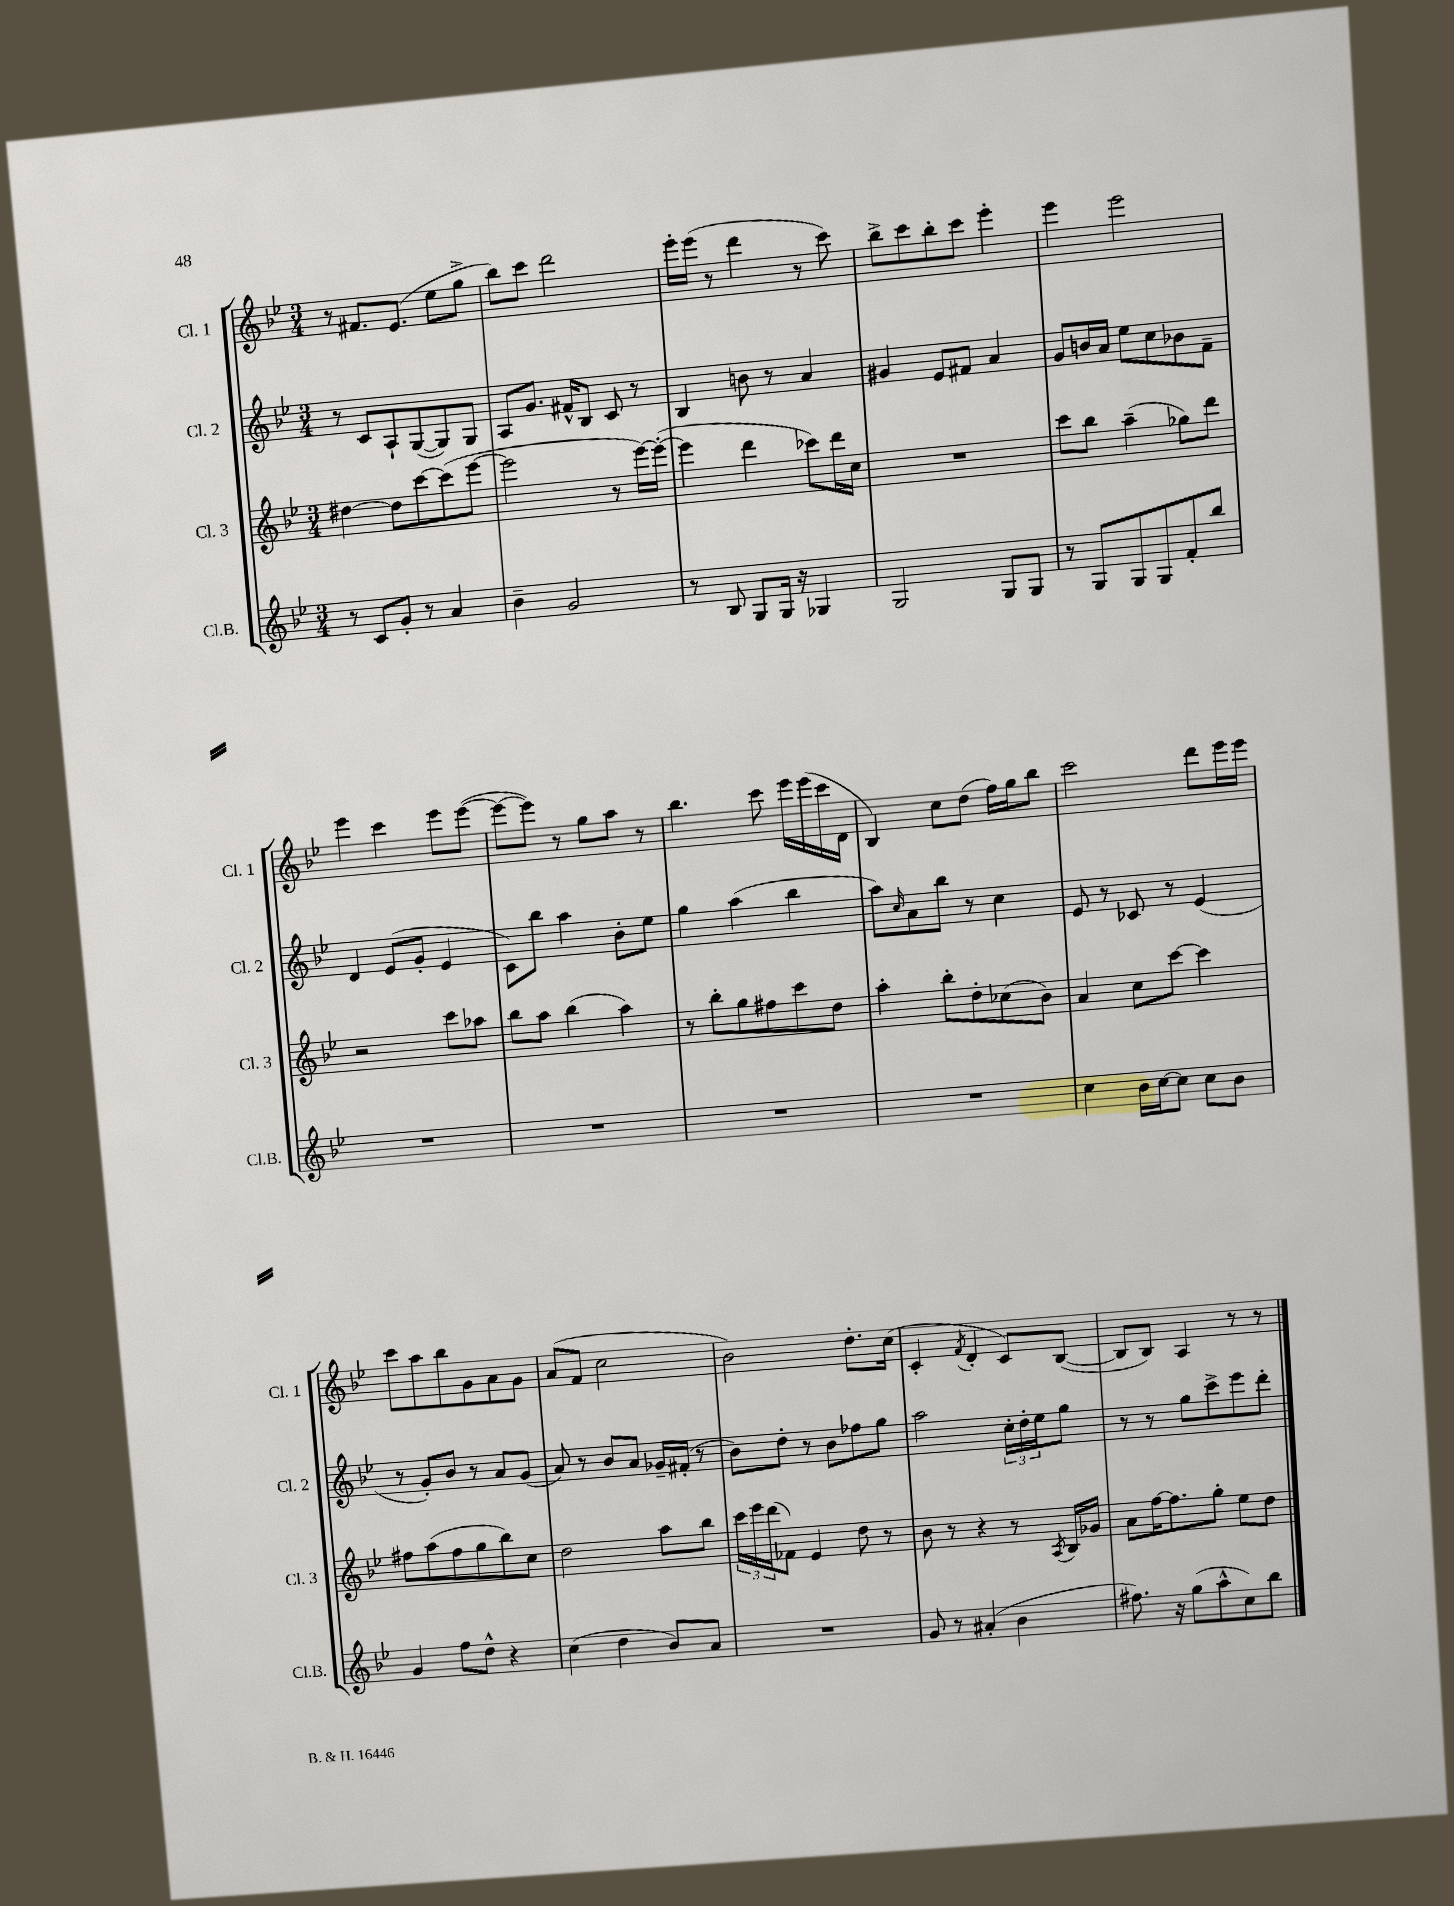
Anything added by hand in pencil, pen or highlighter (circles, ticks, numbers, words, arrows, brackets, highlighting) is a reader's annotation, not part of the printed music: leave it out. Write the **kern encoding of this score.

**kern	**kern	**kern	**kern
*part4	*part3	*part2	*part1
*staff4	*staff3	*staff2	*staff1
*I"Cl.B.	*I"Cl. 3	*I"Cl. 2	*I"Cl. 1
*I'Cl.B.	*I'Cl. 3	*I'Cl. 2	*I'Cl. 1
*clefG2	*clefG2	*clefG2	*clefG2
*k[b-e-]	*k[b-e-]	*k[b-e-]	*k[b-e-]
*M3/4	*M3/4	*M3/4	*M3/4
=20	=20	=20	=20
8r	[4dd#X\	8r	8r
8c/L	.	8c/L	8.f#X/L
8g'/J	8dd#\L]	8A`/	.
.	.	.	(8.e-/J
8r	[8ccc\	([8G/	.
4a/	(8ccc\]	8G/])	8ee-\L
.	[8eee-\J	8G/J	8gg^\J
=21	=21	=21	=21
4b-~\	2eee-\]	8A/L	8bb-\L)
.	.	8.g/J	8ccc\J
2g/	.	.	2ddd\
.	.	16f#X^^/KL	.
.	.	8B-/J	.
.	8r	8c/	.
.	[16eee-\LL)	8r	.
.	(16eee-'\JJ_	.	.
=22	=22	=22	=22
8r	4eee-\]	4B-/	16eee-'\LL
.	.	.	(16eee-\JJ
8B-/	.	.	8r
8G/L	4ddd\	8bn\	4ddd\
16G/Jk	.	8r	.
16r	.	.	.
4G-X/	8ccc-X\L)	4a/	8r
.	16ddd\L	.	8ccc\)
.	16cc\JJ	.	.
=23	=23	=23	=23
2G/	2.r	4g#X/	8bb-^\L
.	.	.	8ccc\
.	.	8e-/L	8bb-'\
.	.	8f#X/J	8ccc\J
8G/L	.	4a/	4eee-'\
8G/J	.	.	.
=24	=24	=24	=24
8r	8ccc\L	8g/L	4eee-\
8G/L	8bb-\J	16bn/L	.
.	.	16a/JJ	.
8G/	(4aa~\	8ee-\L	2eee-\
8G/	.	8cc\	.
8f'/	8gg-X\L)	8b-X\	.
8bb-/J	8ddd\J	8f~\J	.
!!LO:LB:g=z
=25	=25	=25	=25
2.r	2r	4d/	4eee-\
.	.	(8e-/L	4ccc\
.	.	8g'/J	.
.	8ccc\L	4e-/	8eee-\L
.	8aa-X\J	.	([8eee-\J
=26	=26	=26	=26
2.r	8bb-\L	8c\L)	8eee-\L_
.	8aa\J	8bb-\J	8eee-\J])
.	(4bb-\	4aa\	8r
.	.	.	8gg\L
.	4aa\)	8b-'\L	8aa\J
.	.	8ee-\J	8r
=27	=27	=27	=27
2.r	8r	4gg\	4.bb-\
.	8bb-'\L	.	.
.	8gg\	(4aa\	.
.	8ff#X\	.	8ccc\
.	8ccc\	4bb-\	16eee-\LL
.	.	.	(16eee-\
.	8dd\J	.	16ccc\
.	.	.	16d\JJ
=28	=28	=28	=28
2.r	4aa'\	8aa\L)	4B-/)
.	.	16qqcc/	.
.	.	8a\	.
.	8bb-'\L	8bb-\J	8cc\L
.	8dd'\	8r	(8dd\J
.	(8cc-X\	4cc\	16ff\LL)
.	.	.	16gg\J
.	8b-\J)	.	8bb-\J
=29	=29	=29	=29
4cc\	4a/	8e-/	2ccc\
.	.	8r	.
16b-\LL	8cc\L	8c-X/	.
[16cc\J	.	.	.
8cc\J]	[8ccc\J	8r	.
8cc\L	4ccc\]	(4e-/	8ddd\L
8b-\J	.	.	16eee-\L
.	.	.	16eee-\JJ
!!LO:LB:g=z
=30	=30	=30	=30
4g/	8ff#X\L	8r	8ccc\L
.	(8aa\	8g'/L)	8aa\
8ff\L	8ff#\	8b-/J	8bb-\
8dd^^\J	8gg\	8r	8g\
4r	8bb-\)	8a/L	8a\
.	8cc\J	(8g/J	8g\J
=31	=31	=31	=31
(4cc\	2dd\	8a/)	(8a/L
.	.	8r	8f/J
4dd\	.	8b-/L	2cc\
.	.	8a/J	.
8b-/L)	8aa\L	16g-X~/LL	.
.	.	(16f#X'/JJ	.
8a/J	8bb-\J	8r	.
=32	=32	=32	=32
2.r	24ccc\LL	8b-\L)	2b-\)
.	24eee-\	.	.
.	(24ddd\J	.	.
.	8f-X\J)	8dd'\J	.
.	4e-/	8r	.
.	.	8b-\L	.
.	8dd\	8ff-X\	8.dd'\L
.	8r	8gg\J	.
.	.	.	(16cc\Jk
=33	=33	=33	=33
8g/	8b-\	2aa\	4c'/
8r	8r	.	.
.	.	.	8qf/
(4a#X'/	4r	.	4d'/
4b-\	8r	24cc'\LL	8c/L)
.	.	24dd'\	.
.	.	24ee-\J	.
.	8qA/	.	.
.	16B-/LL	8gg\J	([8B-/J
.	16g-X/JJ	.	.
=34	=34	=34	=34
8.ff#X\)	8a\L	8r	8B-/L]
.	[16ff\K	8r	8B-/J)
16r	8.ff\]	.	.
(8gg\L	.	8gg\L	4A/
8aa^^\	8gg'\J	8ccc^\	.
8cc\)	8ee-\L	8eee-\	8r
8bb-\J	8dd\J	8ddd'\J	8r
==	==	==	==
*-	*-	*-	*-
